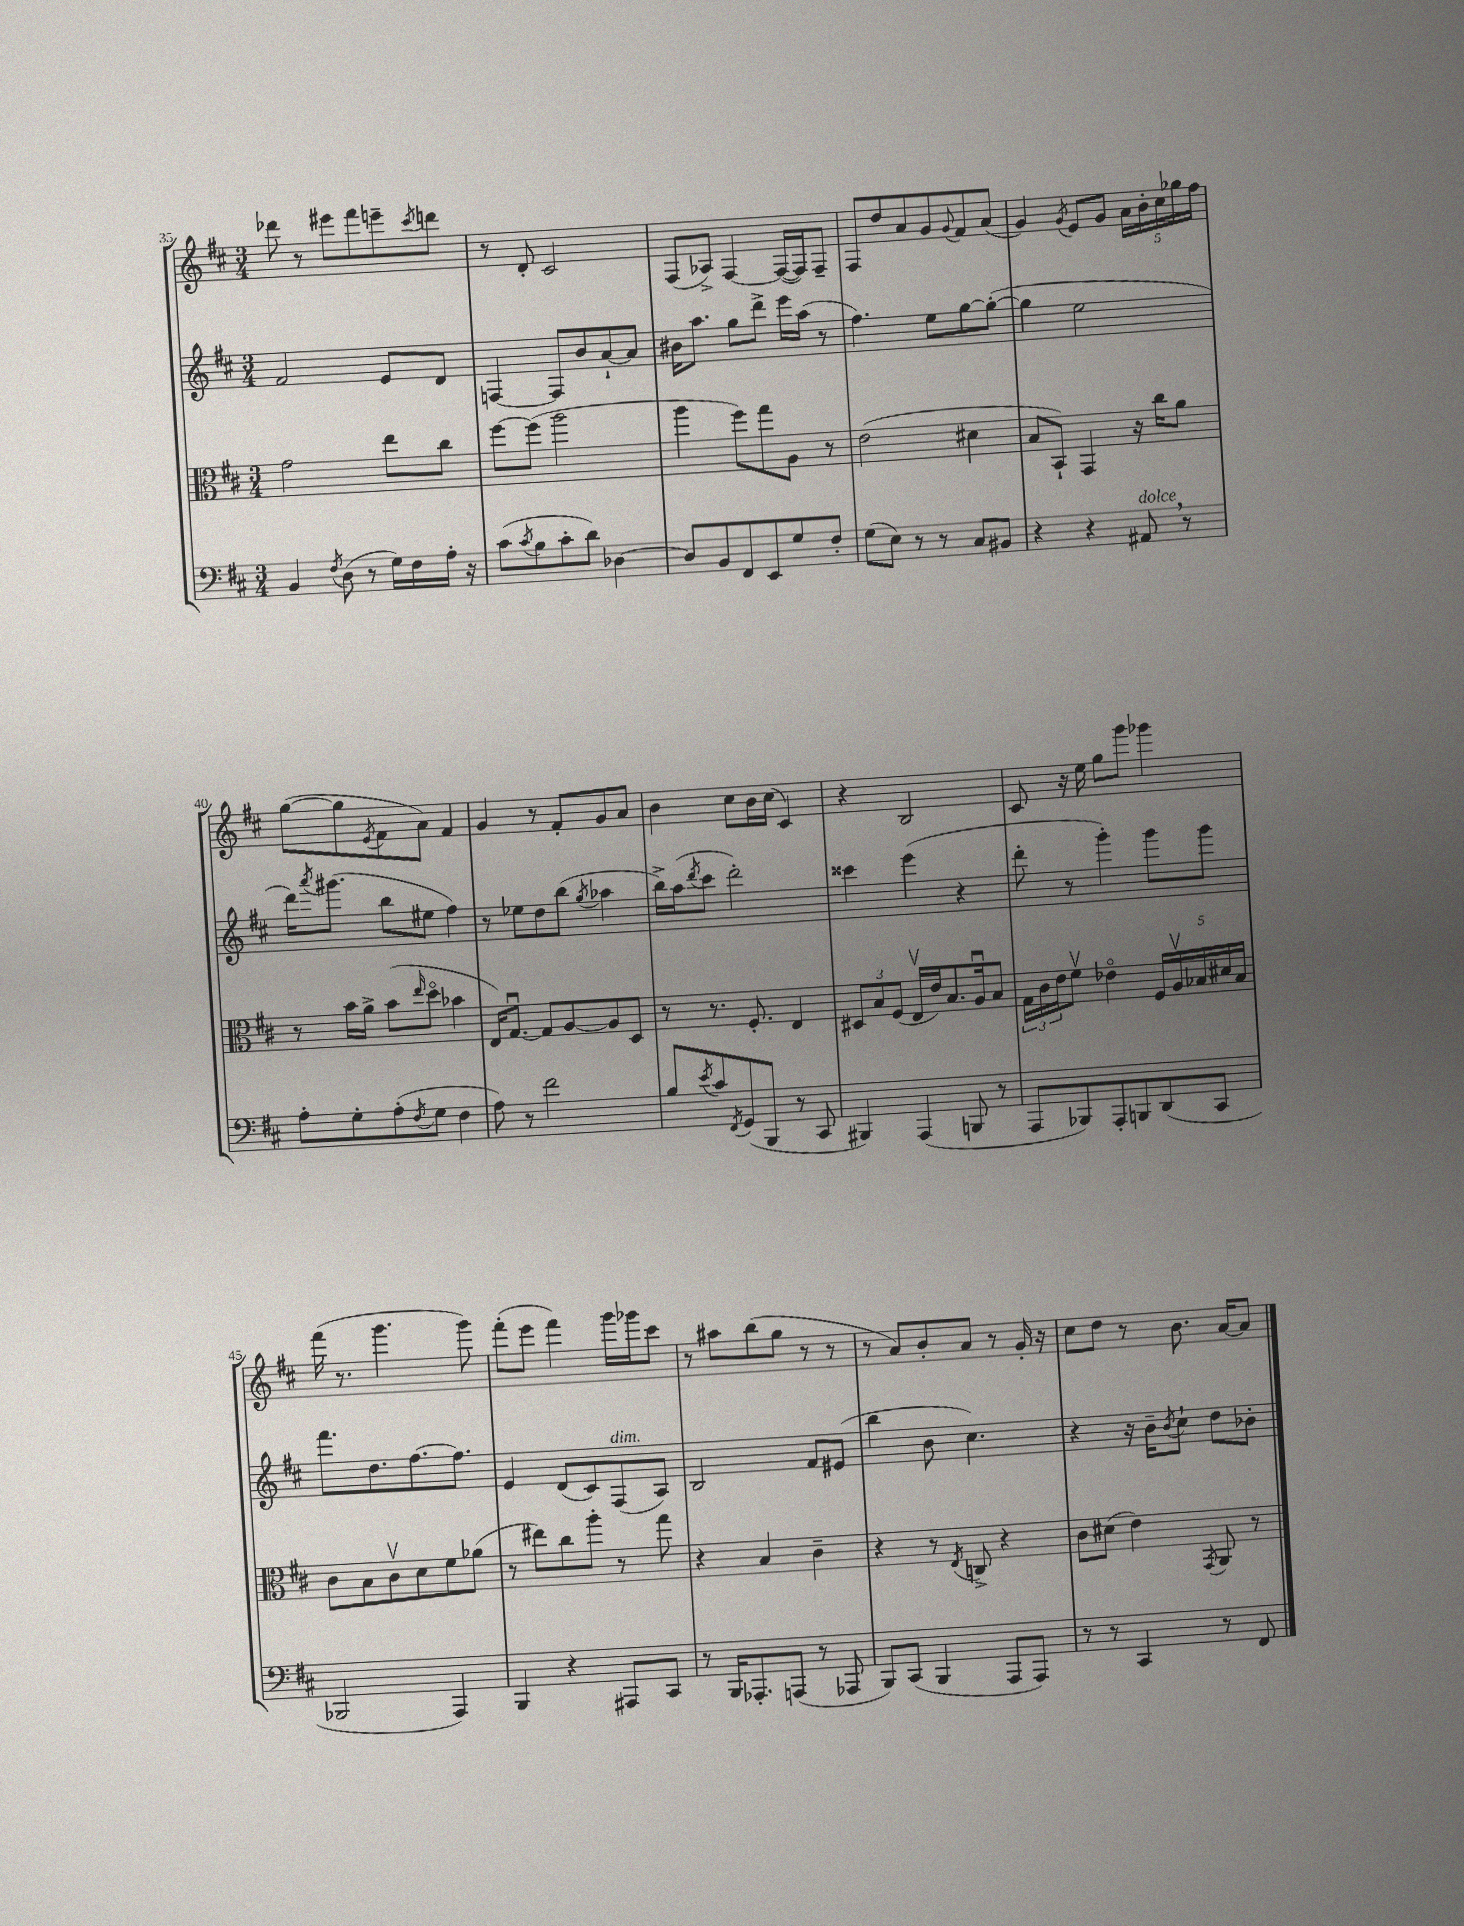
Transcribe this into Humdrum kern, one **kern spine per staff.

**kern	**kern	**kern	**kern
*staff4	*staff3	*staff2	*staff1
*clefF4	*clefC3	*clefG2	*clefG2
*k[f#c#]	*k[f#c#]	*k[f#c#]	*k[f#c#]
*M3/4	*M3/4	*M3/4	*M3/4
4BB/	2g\	2f#/	8ddd-\
.	.	.	8r
8qF#/	.	.	.
(8D\	.	.	8eee#\L
8r	.	.	8fff#\
16G\LL)	8ee\L	8e/L	8eee~\
16F#\	.	.	.
.	.	.	8qccc#/
16A'\JJ	8cc#\J	8d/J	8ddd\J
16r	.	.	.
=	=	=	=
(8c#\L	[8ff#\L	[4F/	8r
8qc#/	.	.	.
8B\	(8ff#\]J	.	8d'/
8c#'\	2aa\	8F/]L	2c#/
8d\J)	.	8b/	.
[4D-\	.	[8a`/	.
.	.	8a/]J	.
=	=	=	=
8D-/]L	4aa\	16b#\LK	(8F#/L
.	.	8.aa\J	.
8BB/	.	.	8A-^/J)
8FF#/	8ff#\L)	8gg\L	[4F#/
8EE/	8gg\	8ddd^\J	.
8G/	8A\J	16eee\LL	(16F#/_LL
.	.	(16aa\JJ	16F#/]J)
8F#'/J	8r	8r	8F#~/J
=	=	=	=
(8G\L	(2e\	4.ff#\)	8F#/L
8E\J)	.	.	8dd/
8r	.	.	8a/
8r	.	8ee\L	8g/
.	.	.	8qqg/
8C#/L	4d#\	[8gg\	8f#/
8BB#/J	.	(8gg'\_J	(8a/J
=	=	=	=
4r	8B/L	4gg\]	4g/)
.	8BB`/J)	.	.
.	.	.	8qg/
4r	4GG/	2ee\	8e/L
.	.	.	8g/J
8AA#/	16r	.	20a\LL
.	.	.	20b'\
.	16cc#\LK	.	.
.	.	.	20cc#\
8r	8a\J	.	.
.	.	.	20gg-\
.	.	.	20ff#\JJ
=	=	=	=
8A'\L	8r	16ddd\LK)	([8gg\L
.	.	8qaaa/	.
.	.	(8.ggg#\J	.
8G'\	16b\LL	.	8gg\]
.	16a^\JJ	.	.
.	.	.	8qe/
(8A'\	(8b\L	8bb\L	8f#\
8qF#/	16qqee/	.	.
8G\J	8ddo\J	8ee#\J	8a\J)
4F#\	4b-\	4ff#\)	4f#/
=	=	=	=
8A\)	16E/LK)	8r	4g/
.	[8.Gu/J	.	.
8r	.	8ee-\L	.
2f#\	8G/]L	8dd\	8r
.	[8A/	(8bb\J	8f#'/L
.	.	8qgg/	.
.	8A/]	4aa-\	8g/
.	8D/J	.	8a/J
=	=	=	=
8B/L	8r	16bb^\LL)	4b\
.	.	(16aa\J	.
8qe/	.	8qddd/	.
8c#/	8.r	8ccc#\J	.
8qFF#/	.	.	.
(8GG/	.	2ddd'\)	8cc#\L
.	8.F#'/	.	.
8BBB/J	.	.	16b\L
.	.	.	(16cc#\JJ
8r	4E/	.	4c#/)
8CC#/	.	.	.
=	=	=	=
4BBB#/)	12D#/L	4ccc##\	4r
.	12B/	.	.
.	(12F#/J	.	.
(4AAA/	16Ev/LL	(4eee\	2B/
.	16e/J)	.	.
.	8.B/	.	.
8BBB/	.	4r	.
.	16Au/k	.	.
8r	8B/J	.	.
=	=	=	=
8AAA/L	24G\LL	8ddd'\	8c#/
.	24c#\	.	.
.	24e\J	.	.
8BBB-/)	8f#v\J	8r	16r
.	.	.	16ee\
8AAA'/	4e-o\	4ggg'\)	8gg\L
8BBB/	.	.	8ggg\J
(8DD/	20F#/LL	8ggg\L	4ggg-\
.	20Av/	.	.
.	20B-/	.	.
8CC#/J	.	8ggg\J	.
.	20d#/	.	.
.	20B-/JJ	.	.
=	=	=	=
2BBB-/	8c#\L	8.fff#\L	(16fff#\
.	.	.	8.r
.	8B\	.	.
.	.	8.dd\	.
.	8c#v\	.	4.ggg\
.	8d\	[8.ff#\	.
4AAA/)	8f#\	.	.
.	.	8.ff#\]J	.
.	(8a-\J	.	8ggg\)
=	=	=	=
4BBB/	8r	4e/	(8fff#'\L
.	8ee#\L)	.	8eee\J
4r	8cc#\	(8d/L	4fff#\)
.	8aa'\J	8c#/)	.
8AAA#/L	8r	(8F#/	16ggg\LL
.	.	.	16ggg-\J
8CC#/J	8gg\	8A/J)	8ccc#\J
=	=	=	=
8r	4r	2B/	8r
16BBB/LK	.	.	8aa#\L
8.AAA-'/	.	.	.
.	4B/	.	(8bb\
(8AAA/J	.	.	8gg\J
8r	4c#~\	8f#/L	8r
8AAA-/	.	(8e#/J	8r
=	=	=	=
8BBB/L)	4r	4bb\	8r
(8CC#/J	.	.	8a/L)
4BBB/	8r	8b\	8b'/
.	8qE/	.	.
.	8C^/	4.cc#\)	8a/J
8AAA/L	4r	.	8r
8AAA/J)	.	.	16g'/
.	.	.	16r
=	=	=	=
8r	8c#\L	4r	8cc#\L
8r	(8d#\J	.	8dd\J
4CC#/	4e\)	16r	8r
.	.	16b~\LK	.
.	.	8qb/	.
.	.	8cc#`\J	8.b\
.	8qGG/	.	.
8r	8AA/	8dd\L	.
.	.	.	[16a/LK
8FF#/	8r	8b-'\J	8a/]J
==	==	==	==
*-	*-	*-	*-
